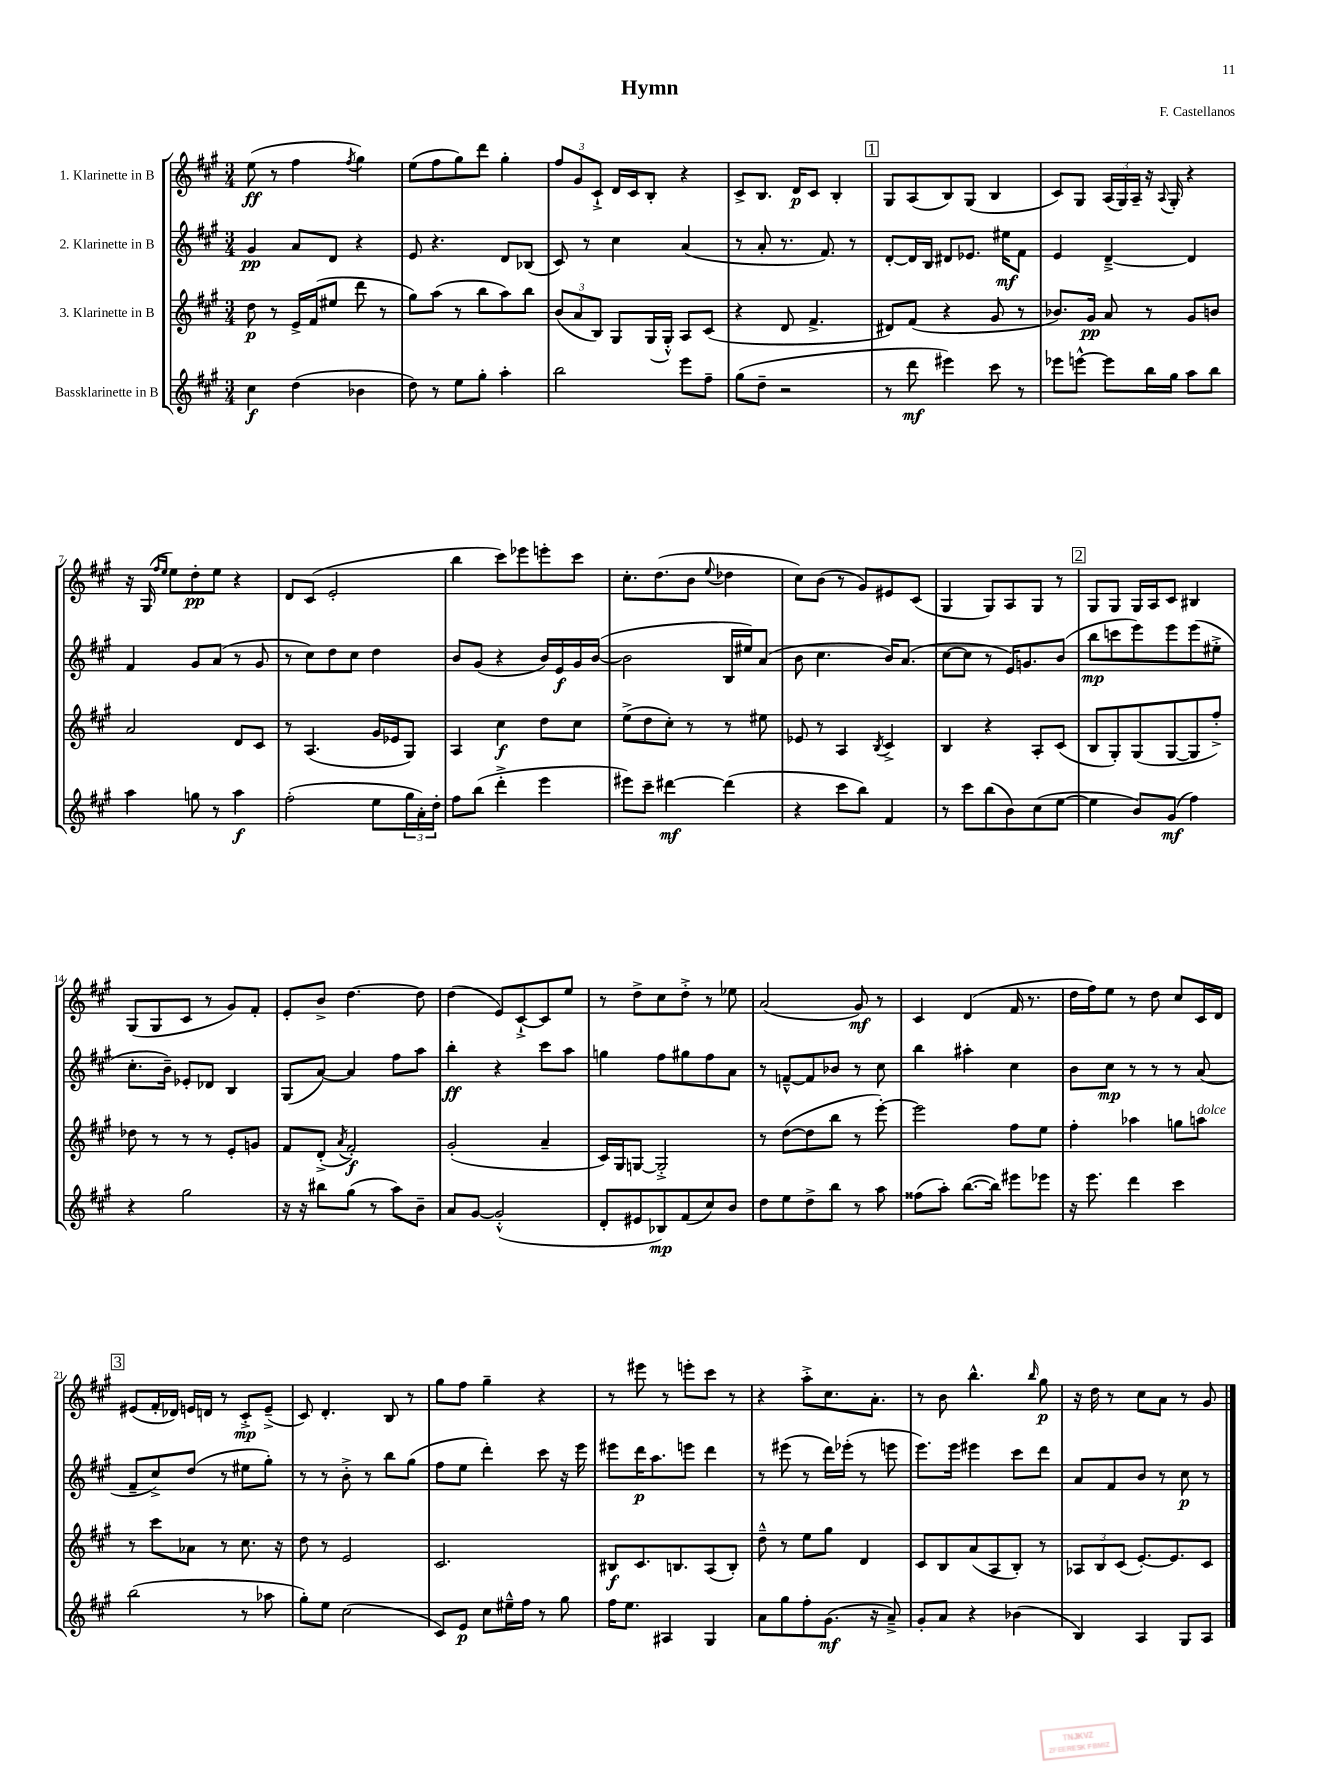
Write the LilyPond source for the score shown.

\header { title = "Hymn" composer = "F. Castellanos" }
<<
\new StaffGroup <<
\new Staff = "s0" \with { instrumentName = "1. Klarinette in B" } {
    \clef treble \key a \major \numericTimeSignature \time 3/4
    e''8\ff( r8 fis''4 \acciaccatura { fis''8 } gis''4) |
    e''8( fis''8 gis''8) d'''8 gis''4-. |
    \tuplet 3/2 { fis''8 gis'8 cis'8-!-> } d'16 cis'16 b8-. r4 |
    cis'8-> b8. d'16\p cis'8 b4-. |
    \mark \markup { \box "1" } gis8 a8( b8) gis8( b4 |
    cis'8) gis8 \tuplet 3/2 { a16( gis16) a16-- } r16 \appoggiatura { a8 } gis16-. r4 |
    r16 gis16( \grace { fis''16 e''16 } e''8) d''8-.\pp e''8 r4 |
    d'8 cis'8( e'2-. |
    b''4 cis'''8) ees'''8 e'''8-. cis'''8 |
    cis''8.-. d''8.( b'8 \appoggiatura { e''8 } des''4 |
    cis''8) b'8( r8 gis'8) eis'8 cis'8( |
    gis4 gis8) a8 gis8 r8 |
    \mark \markup { \box "2" } gis8 gis8 gis16 a16 cis'8 bis4 |
    gis8( gis8 cis'8 r8 gis'8) fis'8-. |
    e'8-. b'8-> d''4.~ d''8 |
    d''4( e'8) cis'8~-!-> cis'8 e''8 |
    r8 d''8-> cis''8 d''8-.-> r8 ees''8 |
    a'2( gis'8\mf) r8 |
    cis'4 d'4( fis'16 r8. |
    d''16 fis''16) e''8 r8 d''8 cis''8 cis'16 d'16 |
    \mark \markup { \box "3" } eis'8( fis'16-. des'16) e'16 d'16 r8 cis'8-.->\mp e'8--->( |
    cis'8) d'4.-. b8 r8 |
    gis''8 fis''8 gis''4-- r4 |
    r8 eis'''8 r8 e'''8-. cis'''8 r8 |
    r4 a''8-.-> cis''8. a'8.-. |
    r8 b'8 b''4.-^ \grace { b''16 } gis''8\p |
    r16 d''16 r8 cis''8 a'8 r8 gis'8 \bar "|." |
}
\new Staff = "s1" \with { instrumentName = "2. Klarinette in B" } {
    \clef treble \key a \major \numericTimeSignature \time 3/4
    gis'4\pp a'8 d'8 r4 |
    e'8 r4. d'8 bes8( |
    cis'8) r8 cis''4 a'4( |
    r8 a'8-. r8. fis'8.) r8 |
    \mark \markup { \box "1" } d'8~-. d'16 b16 dis'8 ees'8. eis''16\mf fis'8 |
    e'4 d'4~---> d'4 |
    fis'4 gis'8 a'8( r8 gis'8 |
    r8 cis''8) d''8 cis''8 d''4 |
    b'8 gis'8( r4 b'16) e'16\f gis'16 b'16~( |
    b'2 b16 eis''16) a'8( |
    b'8 cis''4. b'16) a'8.( |
    cis''8~ cis''8 r8 e'16) g'8. b'8( |
    \mark \markup { \box "2" } b''8\mp c'''8 e'''8) e'''8 e'''8( eis''8-.-> |
    cis''8.-. b'16--) ees'8-. des'8 b4 |
    gis8( a'8~) a'4 fis''8 a''8 |
    b''4-.\ff r4 cis'''8 a''8 |
    g''4 fis''8 gis''8 fis''8 a'8 |
    r8 f'8~---^ f'8 bes'8 r8 cis''8 |
    b''4 ais''4-. cis''4 |
    b'8 cis''8\mp r8 r8 r8 a'8( |
    \mark \markup { \box "3" } fis'8-- cis''8->) d''8( r8 eis''8 gis''8-.) |
    r8 r8 b'8-.-> r8 b''8 gis''8( |
    fis''8 e''8 d'''4-.) cis'''8 r16 e'''16 |
    eis'''8 d'''16\p a''8. e'''8 d'''4 |
    r8 eis'''8( r8 d'''16) ees'''16-.( r8 e'''8 |
    e'''8.) e'''16 eis'''4 cis'''8 d'''8 |
    a'8 fis'8 b'8 r8 cis''8\p r8 \bar "|." |
}
\new Staff = "s2" \with { instrumentName = "3. Klarinette in B" } {
    \clef treble \key a \major \numericTimeSignature \time 3/4
    d''8\p r8 e'16-> fis'16( eis''8 d'''8 r8 |
    gis''8) a''8( r8 b''8 a''8) b''8 |
    \tuplet 3/2 { b'8( a'8 b8) } gis8 gis16( gis16-.-^) a8 cis'8( |
    r4 d'8 fis'4.-> |
    \mark \markup { \box "1" } dis'8) fis'8( r4 gis'8 r8 |
    bes'8.) gis'16\pp a'8 r8 gis'8 b'8 |
    a'2 d'8 cis'8 |
    r8 a4.( gis'16 ees'16 gis8) |
    a4 cis''4\f d''8 cis''8 |
    e''8->( d''8 cis''8-.) r8 r8 eis''8 |
    ees'8 r8 a4 \acciaccatura { b8 } cis'4-> |
    b4 r4 a8-. cis'8( |
    \mark \markup { \box "2" } b8 gis8-.) gis8( gis8~ gis8 fis''8-.->) |
    des''8 r8 r8 r8 e'8-. g'8 |
    fis'8 d'8-.->( \acciaccatura { a'8 } fis'2-.\f) |
    gis'2-.( a'4-- |
    cis'16) gis16 g8~ g2-.-> |
    r8 d''8~( d''8 b''8 r8 e'''8~-.) |
    e'''2 fis''8 e''8 |
    fis''4-. aes''4 g''8 a''8^\markup { \italic "dolce" } |
    \mark \markup { \box "3" } r8 cis'''8 aes'8 r8 cis''8. r16 |
    d''8 r8 e'2 |
    cis'2. |
    bis8\f cis'8. b8. a8( b8-.) |
    d''8---^ r8 e''8 gis''8 d'4 |
    cis'8 b8 a'8( a8 b8-.) r8 |
    \tuplet 3/2 { aes8 b8 cis'8( } e'8.~-.) e'8. cis'8 \bar "|." |
}
\new Staff = "s3" \with { instrumentName = "Bassklarinette in B" } {
    \clef treble \key a \major \numericTimeSignature \time 3/4
    cis''4\f d''4( bes'4 |
    d''8) r8 e''8 gis''8-. a''4-. |
    b''2 e'''8 fis''8-- |
    gis''8( d''8-- r2 |
    \mark \markup { \box "1" } r8 d'''8\mf eis'''4) cis'''8 r8 |
    ees'''8 e'''8~-^ e'''8 b''16 gis''16 a''8 b''8 |
    a''4 g''8 r8 a''4\f |
    fis''2-.( e''8 \tuplet 3/2 { gis''16 a'16-.) d''16-. } |
    fis''8 b''8( d'''4-.-> e'''4 |
    eis'''8) cis'''8-- dis'''4~\mf dis'''4( |
    r4 cis'''8 b''8) fis'4 |
    r8 cis'''8 b''8( b'8) cis''8( e''8~ |
    \mark \markup { \box "2" } e''4 b'8) gis'8\mf( fis''4) |
    r4 gis''2 |
    r16 r16 bis''8 gis''8( r8 a''8) b'8-- |
    a'8 gis'8~ gis'2-.-^( |
    d'8-. eis'8 bes8\mp) fis'8( cis''8) b'8 |
    d''8 e''8 d''8-> b''8 r8 a''8 |
    fisis''8( a''8-.) b''8.~( b''16) eis'''8 ees'''8 |
    r16 e'''8. d'''4 cis'''4 |
    \mark \markup { \box "3" } b''2( r8 aes''8 |
    gis''8-.) e''8 cis''2( |
    cis'8) e'8\p cis''8 eis''16---^ fis''16 r8 gis''8 |
    fis''16 e''8. ais4 gis4 |
    a'8 gis''8 fis''8-. gis'8.\mf( r16 a'8--->) |
    gis'8-. a'8 r4 bes'4( |
    b4) a4 gis8 a8 \bar "|." |
}
>>
>>
